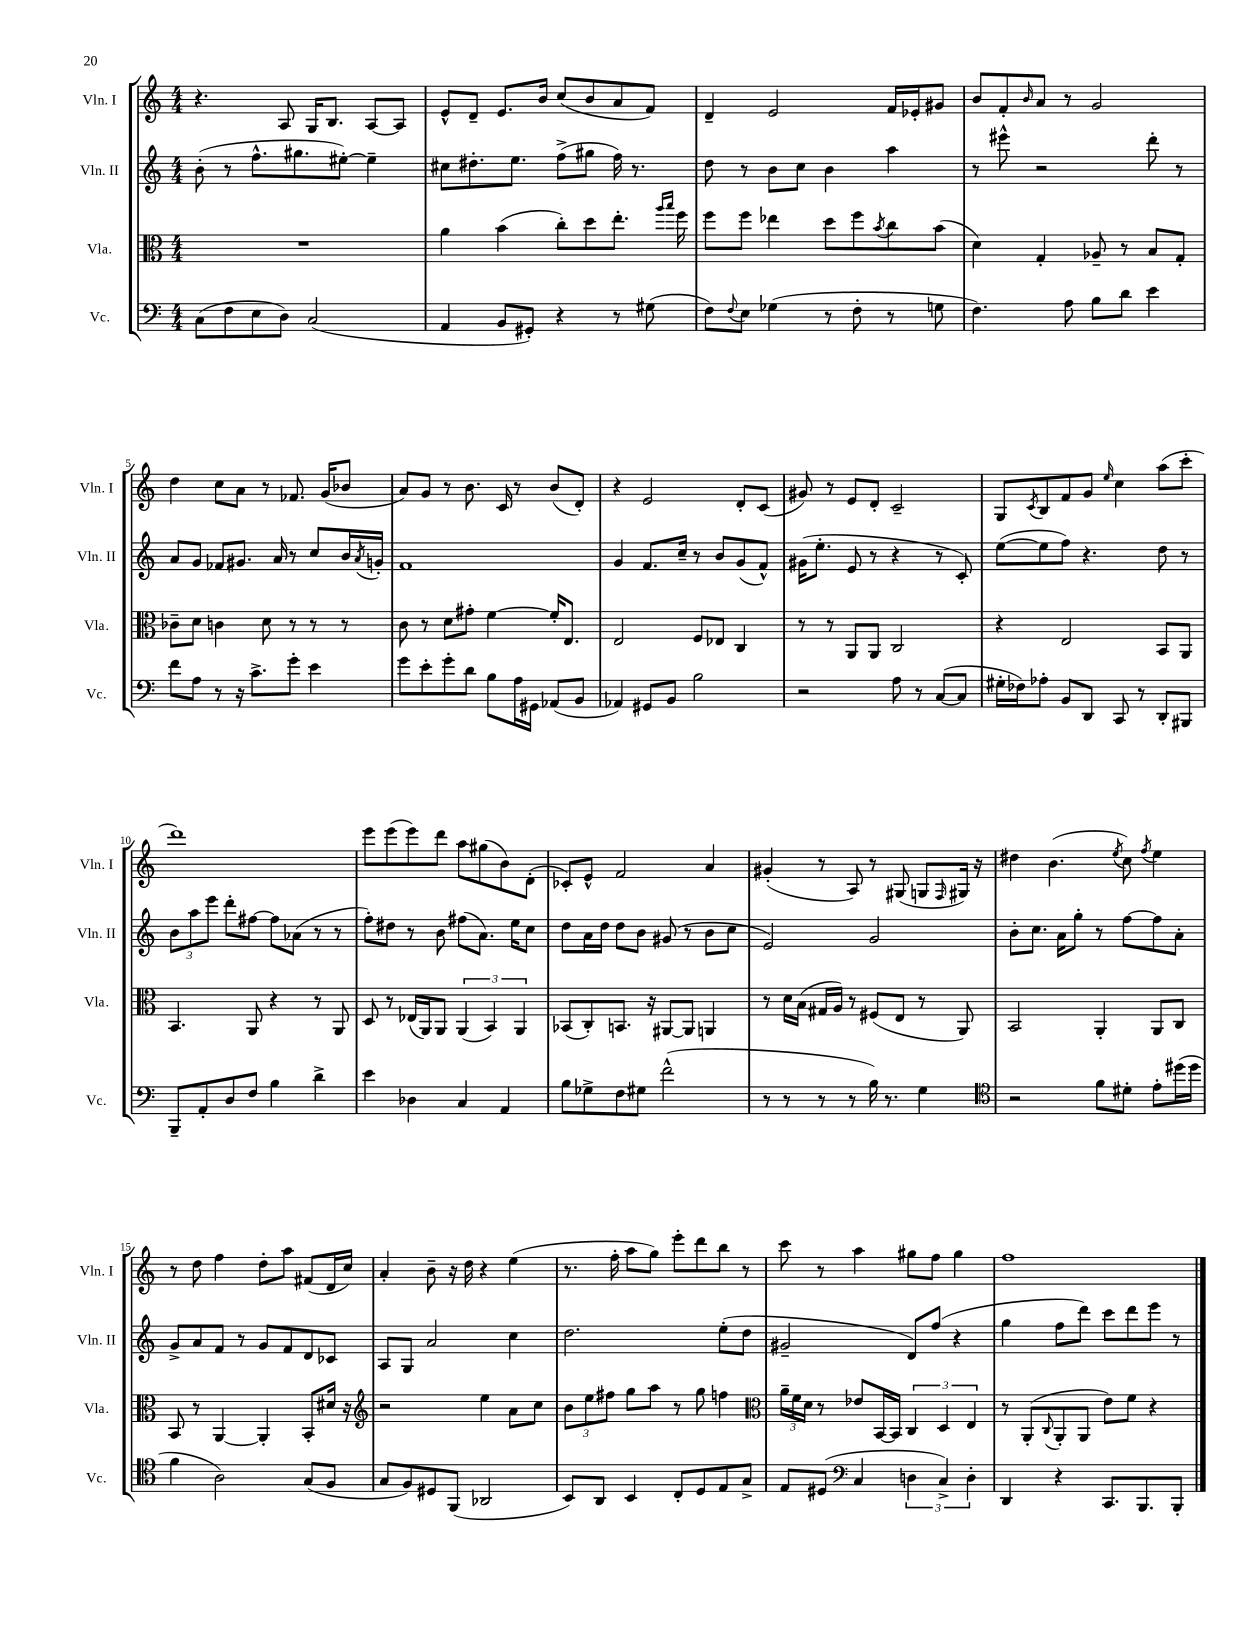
<<
\new StaffGroup <<
\new Staff = "s0" \with { instrumentName = "Vln. I" shortInstrumentName = "Vln. I" } {
    \clef treble \key c \major \numericTimeSignature \time 4/4
    r4. a8 g16 b8. a8~ a8 |
    e'8-^ d'8-- e'8. b'16 c''8( b'8 a'8 f'8) |
    d'4-- e'2 f'16 ees'16-. gis'8 |
    b'8 f'8-. \grace { b'16 } a'8 r8 g'2 |
    d''4 c''8 a'8 r8 fes'8. g'16( bes'8 |
    a'8) g'8 r8 b'8. c'16 r8 b'8( d'8-.) |
    r4 e'2 d'8-. c'8( |
    gis'8) r8 e'8 d'8-. c'2-- |
    g8 \acciaccatura { c'8 } b8 f'8 g'8 \grace { e''16 } c''4 a''8( c'''8-. |
    d'''1) |
    e'''8 e'''8( e'''8) d'''8 a''8 gis''8( b'8) d'8-.( |
    ces'8-.) e'8-^ f'2 a'4 |
    gis'4-.( r8 a8) r8 gis8( g8 \grace { f16 } gis16) r16 |
    dis''4 b'4.( \acciaccatura { e''8 } c''8) \acciaccatura { f''8 } e''4 |
    r8 d''8 f''4 d''8-. a''8 fis'8( d'16 c''16) |
    a'4-. b'8-- r16 d''16 r4 e''4( |
    r8. f''16-. a''8 g''8) e'''8-. d'''8 b''8 r8 |
    c'''8 r8 a''4 gis''8 f''8 gis''4 |
    f''1 \bar "|." |
}
\new Staff = "s1" \with { instrumentName = "Vln. II" shortInstrumentName = "Vln. II" } {
    \clef treble \key c \major \numericTimeSignature \time 4/4
    b'8-.( r8 f''8.-^ gis''8. eis''8~-.) eis''4-- |
    cis''8 dis''8.-. e''8. f''8->( gis''8 f''16) r8. |
    d''8 r8 b'8 c''8 b'4 a''4 |
    r8 eis'''8-^ r2 d'''8-. r8 |
    a'8 g'8 fes'8 gis'8. a'16 r8 c''8 b'16 \acciaccatura { a'8 } g'16-. |
    f'1 |
    g'4 f'8. c''16-- r8 b'8 g'8( f'8-^) |
    gis'16( e''8.-. e'8 r8 r4 r8 c'8-.) |
    e''8~( e''8 f''8) r4. d''8 r8 |
    \tuplet 3/2 { b'8 a''8 e'''8 } d'''8-. fis''8~ fis''8 aes'8( r8 r8 |
    f''8-.) dis''8 r8 b'8 fis''8( a'8.) e''16 c''8 |
    d''8 a'16 d''16 d''8 b'8 gis'8( r8 b'8 c''8 |
    e'2) g'2 |
    b'8-. c''8. a'16 g''8-. r8 f''8~ f''8 a'8-. |
    g'8-> a'8 f'8 r8 g'8 f'8 d'8 ces'8 |
    a8 g8 a'2 c''4 |
    d''2. e''8-.( d''8 |
    gis'2-- d'8) f''8( r4 |
    g''4 f''8 d'''8) c'''8 d'''8 e'''8 r8 \bar "|." |
}
\new Staff = "s2" \with { instrumentName = "Vla." shortInstrumentName = "Vla." } {
    \clef alto \key c \major \numericTimeSignature \time 4/4
    R1 |
    a'4 b'4( c''8-.) d''8 e''8.-. \grace { a''16 b''16 } f''16 |
    f''8 f''8 ees''4 d''8 f''8 \acciaccatura { b'8 } c''8 b'8( |
    d'4) g4-. aes8-- r8 b8 g8-. |
    ces'8-- d'8 c'4 d'8 r8 r8 r8 |
    c'8 r8 d'8 gis'8-. f'4~ f'16-. e8. |
    e2 f8 ees8 c4 |
    r8 r8 a,8 a,8 c2 |
    r4 e2 b,8 a,8 |
    b,4. a,8 r4 r8 a,8 |
    d8 r8 ees16( a,16) a,8 \tuplet 3/2 { a,4( b,4) a,4 } |
    bes,8( c8-.) b,8. r16 ais,8~ ais,8 a,4 |
    r8 d'16 b16( gis16 a16) r8 fis8( e8 r8 a,8) |
    b,2 a,4-. a,8 c8 |
    b,8 r8 a,4~ a,4-. b,8-. dis'16 r16 |
    \clef treble r2 e''4 a'8 c''8 |
    \tuplet 3/2 { b'8 e''8 fis''8 } g''8 a''8 r8 g''8 f''4 |
    \clef alto \tuplet 3/2 { a'16-- f'16 d'16 } r8 ees'8 b,16~ b,16 \tuplet 3/2 { c4 d4 e4 } |
    r8 a,8-.( \appoggiatura { c8 } a,8-. a,8 e'8) f'8 r4 \bar "|." |
}
\new Staff = "s3" \with { instrumentName = "Vc." shortInstrumentName = "Vc." } {
    \clef bass \key c \major \numericTimeSignature \time 4/4
    c8( f8 e8 d8) c2( |
    a,4 b,8 gis,8-.) r4 r8 gis8( |
    f8) \appoggiatura { f8 } e8 ges4( r8 f8-. r8 g8 |
    f4.) a8 b8 d'8 e'4 |
    f'8 a8 r8 r16 c'8.-> g'8-. e'4 |
    g'8 e'8-. g'8-. d'8 b8 a16 gis,16 aes,8( b,8 |
    aes,4) gis,8 b,8 b2 |
    r2 a8 r8 c8~( c8 |
    gis16-. fes16) aes8-. b,8 d,8 c,8 r8 d,8-. bis,,8 |
    b,,8-- a,8-. d8 f8 b4 d'4-> |
    e'4 des4 c4 a,4 |
    b8 ges8-> f8 gis8 f'2-^( |
    r8 r8 r8 r8 b16) r8. g4 |
    \clef tenor r2 f'8 dis'8-. e'8-. dis''16( dis''16 |
    f'4 a2) g8( f8 |
    g8 f8) dis8 f,8( aes,2 |
    b,8) a,8 b,4 c8-. d8 e8 g8-> |
    e8 dis8( \clef bass c4 \tuplet 3/2 { d4 c4->) d4-. } |
    d,4 r4 c,8. b,,8. b,,8-. \bar "|." |
}
>>
>>
